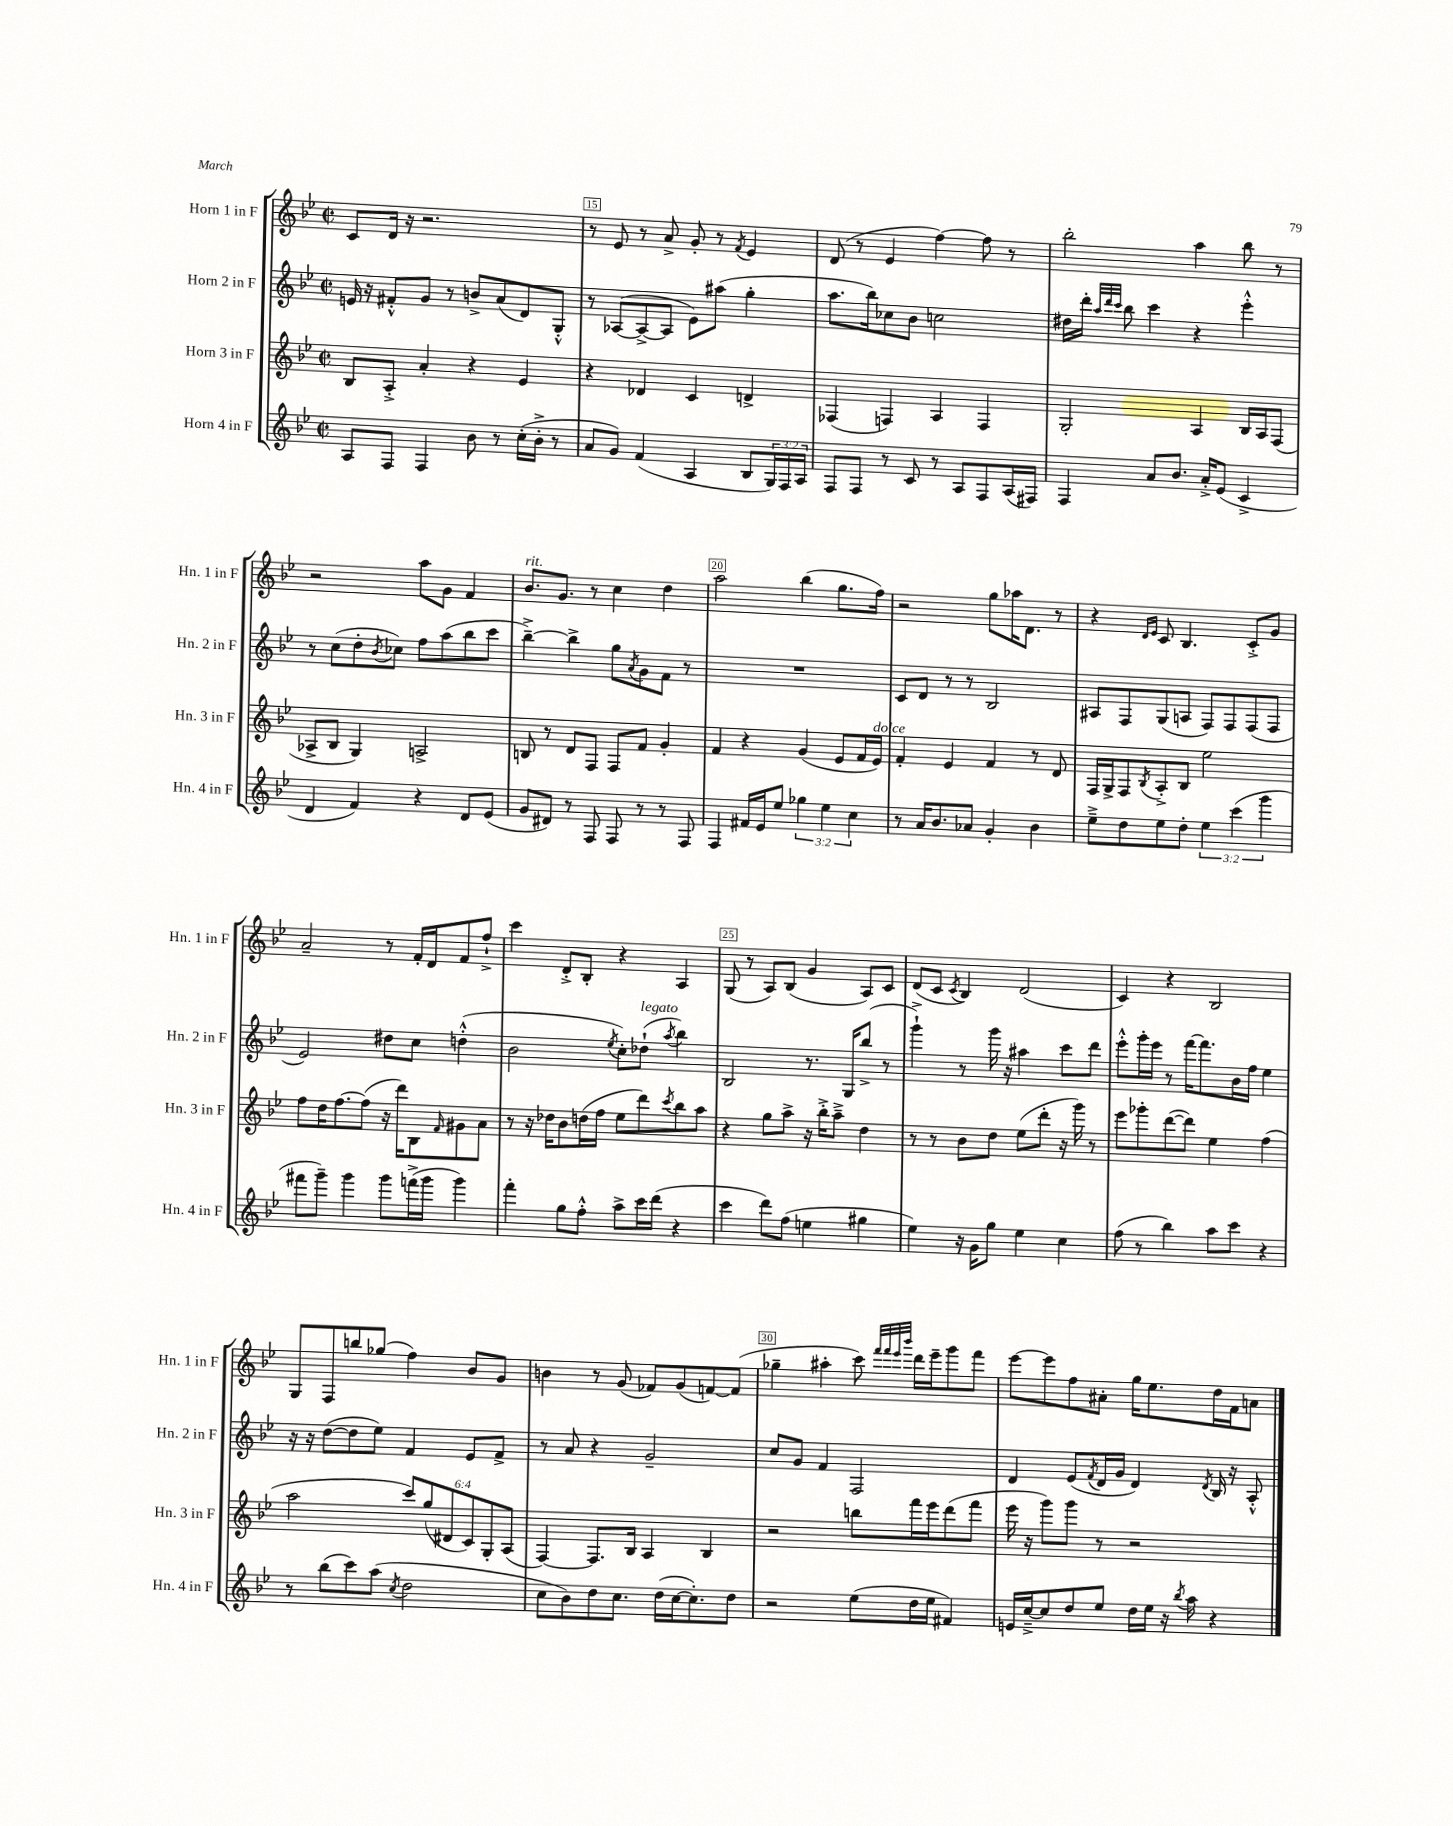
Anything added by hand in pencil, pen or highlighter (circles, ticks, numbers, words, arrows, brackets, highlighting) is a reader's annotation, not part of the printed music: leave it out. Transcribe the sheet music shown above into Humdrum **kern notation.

**kern	**kern	**kern	**kern
*staff4	*staff3	*staff2	*staff1
*clefG2	*clefG2	*clefG2	*clefG2
*k[b-e-]	*k[b-e-]	*k[b-e-]	*k[b-e-]
*M2/2	*M2/2	*M2/2	*M2/2
*met(c|)	*met(c|)	*met(c|)	*met(c|)
8A	8B-	16e	8c
.	.	16r	.
8F	8A'^	8f#'^^	16d
.	.	.	16r
4F	4a'	8g	2.r
.	.	8r	.
8b-	4r	8b^	.
8r	.	(8a	.
(16cc'	4e-	8d)	.
16b-'^	.	.	.
8r	.	8G'^^	.
=	=	=	=
8a	4r	8r	8r
8g)	.	([8A-	8e-
(4f	4d-	8A-^_	8r
.	.	8A-]	8a^
4A	4c	8e-)	8g'
.	.	(8aa#	8r
.	.	.	8qf
8B-	4d^	4gg'	4e-
24G)	.	.	.
24F	.	.	.
24A	.	.	.
=	=	=	=
8F	(4F-	8.aa	(8d
8F	.	.	8r
.	.	16bb-)	.
8r	4F)	8cc-	4e-
8c	.	8b-	.
8r	4A	2cc	[4ff)
8A	.	.	.
8F	4F	.	8ff]
(16A	.	.	8r
16F#)	.	.	.
=	=	=	=
4F	2G'	16dd#	2bb-'
.	.	16ddd'	.
.	.	32qqaa	.
.	.	32qqddd	.
.	.	32qqccc	.
.	.	8bb-	.
8a	.	4ccc	.
8.b-	.	.	.
.	4A	4r	4aa
16a'^	.	.	.
(8e-	.	.	.
4c^	16B-	4eee-'^^	8bb-
.	16A	.	.
.	(8F	.	8r
=	=	=	=
4d	8A-^	8r	2r
.	8B-	(8cc	.
4f)	4G)	8dd'	.
.	.	8qb-	.
.	.	8cc-)	.
4r	2A^	8ff	8aa
.	.	(8aa	8g
8d	.	8bb-	4f
(8e-	.	8ccc	.
=	=	=	=
8g	8B	[4bb-~^)	8.b-
8d#)	8r	.	.
.	.	.	8.g
8r	8d	4bb-^]	.
8F	8F	.	8r
8F	8F	8gg	4cc
.	.	8qa	.
8r	8f	8g	.
8r	4g'	8f	4dd
8F	.	8r	.
=	=	=	=
4F	4f	1r	2aa
16f#	4r	.	.
16e-	.	.	.
8ee-	.	.	.
6gg-	(4g	.	(4bb-
6ee-	.	.	.
.	8e-	.	8.gg
6cc	.	.	.
.	16f	.	.
.	16e-)	.	16ff)
=	=	=	=
8r	4f'	8c	2r
16a	.	8d	.
8.b-	.	.	.
.	4e-	8r	.
8a-	.	8r	.
4g'	4f	2B-	8gg
.	.	.	16aa-
.	.	.	8.d
4b-	8r	.	.
.	8d	.	8r
=	=	=	=
8ee-~^	16F	8A#	4r
.	16G^	.	.
8dd	8F	8F	.
.	.	.	16qqd
.	8qB-	.	16qqe-
8ee-	8A'^	(8G	8c
8dd'	8B-	8A	4.B-
6ee-	2ee-	8F)	.
.	.	8F	.
(6ccc	.	.	.
.	.	(8F	8c'^
6ggg	.	.	.
.	.	8F	8g
=	=	=	=
8fff#	8ff	2e-)	2a~
8ggg~)	16dd	.	.
.	[8.ff	.	.
4ggg	.	.	.
.	(8ff]	.	.
8ggg	16r	8dd#	8r
.	16ddd)	.	.
(16fff^	8B-	8cc	16f'
16ggg	.	.	16d
.	16qqf	.	.
4ggg)	8g#	(4dd'^^	8f
.	8a	.	8ff`^
=	=	=	=
4fff'	8r	2b-	4ccc
.	16r	.	.
.	16dd-	.	.
8gg	8b-	.	8d'^
8ff'^^	(16dd	.	8B-'
.	16ff	.	.
.	.	8qee-	.
8aa^	8ee-	8cc')	4r
16ccc	8ddd)	(8dd-`	.
(16ddd	.	.	.
.	8qccc	8qaa	.
4r	8bb-	4bb-)	4A
.	8aa	.	.
=	=	=	=
4ccc	4r	2B-	(8G
.	.	.	8r
8ddd)	8gg	.	8A)
(8ff	8aa^	.	(8B-
4ee	16r	8.r	4g
.	16bb-'^	.	.
.	8aa~^	.	.
.	.	16G	.
4gg#	4dd	(8bb-^	8A)
.	.	8r	8c
=	=	=	=
4ee-)	8r	4ggg`^)	(8d
.	8r	.	8c
.	.	.	8qc
16r	8b-	8r	4B-)
16g	.	.	.
8gg	8dd	16ggg	.
.	.	16r	.
4ee-	(8ee-	4aa#	(2d
.	8ddd'	.	.
4cc	16r	8ccc	.
.	16ggg)	.	.
.	8r	8ddd	.
=	=	=	=
(8ff	8eee-	8eee-'^^	4c)
8r	8ggg-'	16ggg'	.
.	.	16eee-	.
4bb-)	([8ddd	8r	4r
.	8ddd])	[16fff	.
.	.	8.fff]	.
8aa	4ee-	.	2B-
8ccc	.	16b-	.
.	.	16ff	.
4r	(4ff	4ee-	.
=	=	=	=
8r	2aa	16r	8G
.	.	16r	.
(8bb-	.	([8dd	8F
8ccc)	.	8dd]	8bb
(8aa	.	8ee-)	(8gg-
8qcc	.	.	.
2dd	12ccc)	4f	4ff)
.	(12gg	.	.
.	12d#	.	.
.	12c)	8e-	8b-
.	12G'	.	.
.	.	8f^	8g
.	(12A	.	.
=	=	=	=
8cc	[4F)	8r	4b
8b-)	.	8a	.
8dd	8.F]	4r	8r
8.cc	.	.	(8g
.	16B-	.	.
.	4A	2g~	8f-)
(16dd	.	.	.
[16cc	.	.	(8g
8.cc'])	.	.	.
.	4B-	.	[8f)
8dd	.	.	(8f]
=	=	=	=
2r	2r	8cc	4gg-~
.	.	8g	.
.	.	4f	4aa#'
(8ee-	8bb	2F	8ccc)
.	.	.	32qqfff
.	.	.	32qqfff
.	.	.	32qqeee-
.	.	.	32qqbbb-
16dd	16fff	.	16ddd
16ee-	16eee-	.	16eee-~
4f#)	(8ddd	.	8ggg
.	8fff	.	8fff
=	=	=	=
16e	16eee-	4d	[8eee-
[16cc~^	16r	.	.
8cc]	8ggg)	.	8eee-]
8dd	8ggg	(8e-	8ff
.	.	8qf	.
8ee-	8r	16d	8a#'
.	.	16g	.
16dd	2r	4d)	16gg
16ee-	.	.	8.ee-
16r	.	.	.
8qbb-	.	.	.
16aa	.	.	.
.	.	8qd	.
4r	.	16B-	16dd
.	.	16r	16f
.	.	8A'^^	8a
==	==	==	==
*-	*-	*-	*-
